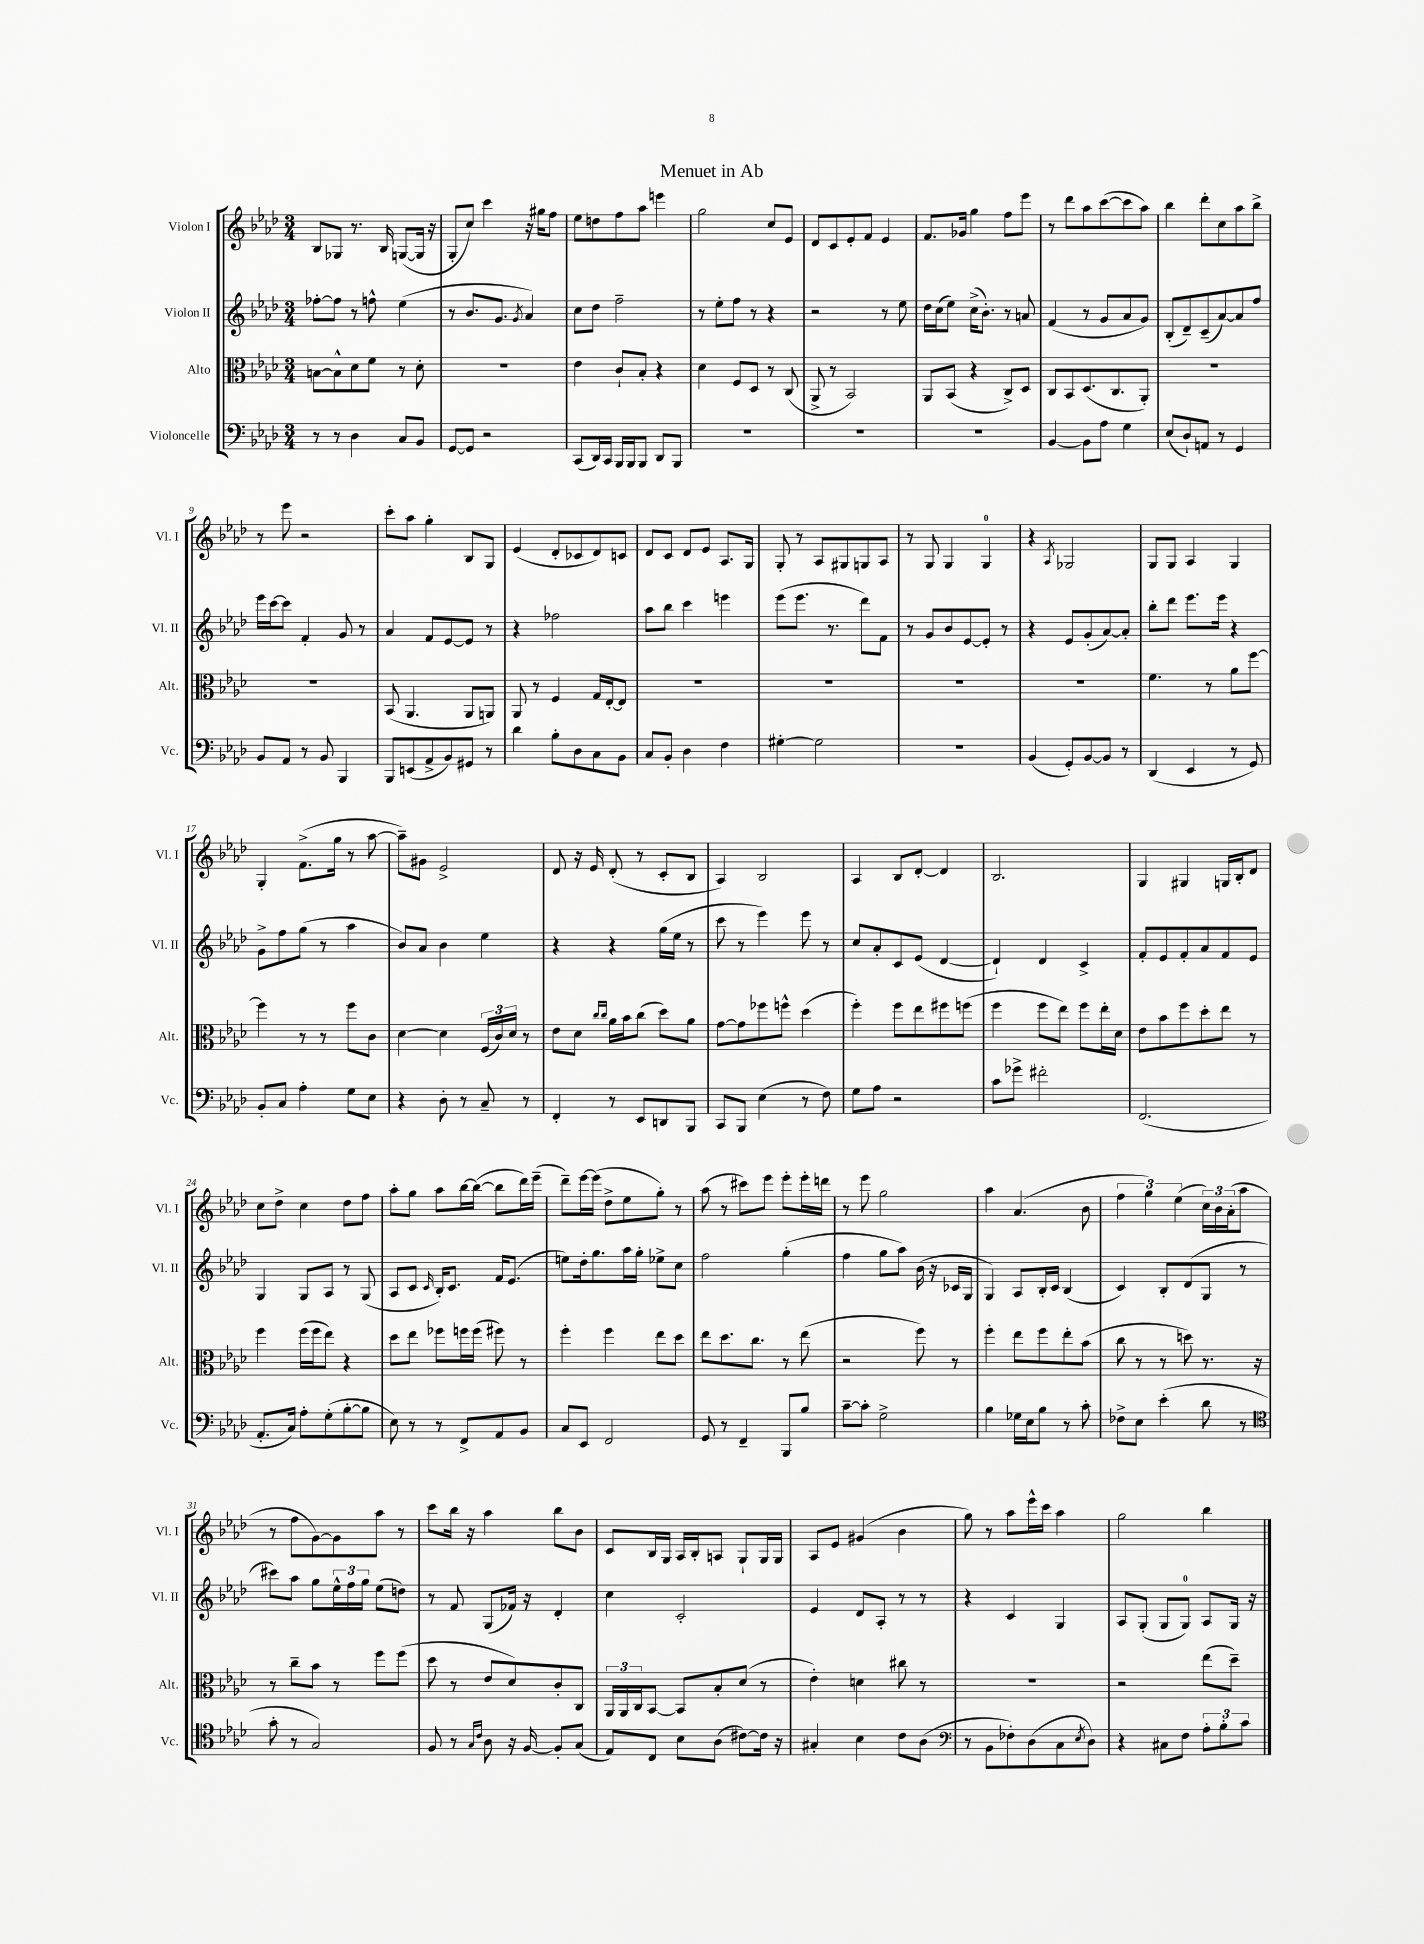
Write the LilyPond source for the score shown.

\header { title = "Menuet in Ab" }
<<
\new StaffGroup <<
\new Staff = "s0" \with { instrumentName = "Violon I" shortInstrumentName = "Vl. I" } {
    \clef treble \key aes \major \numericTimeSignature \time 3/4
    bes8 ges8 r8. bes16 g8~( g16 r16 |
    g8-. c''8) c'''4 r16 gis''16 f''8 |
    ees''8 d''8 f''8 aes''8 e'''4 |
    g''2 c''8 ees'8 |
    des'8 c'8 ees'8-. f'8 ees'4 |
    f'8. ges'16 g''4 f''8 ees'''8 |
    r8 des'''8 aes''8 c'''8~( c'''8 aes''8) |
    bes''4 des'''8-. c''8 aes''8 bes''8-> |
    r8 ees'''8 r2 |
    c'''8-. aes''8 g''4-. bes8 g8 |
    ees'4( des'8-. ces'8 des'8) c'8 |
    des'8 c'8 des'8 ees'8 aes8. g16 |
    g8-. r8 aes8 gis8 g8 aes8 |
    r8 g8 g4 g4-0 |
    r4 \acciaccatura { aes8 } ges2 |
    g8 g8 aes4 g4 |
    g4-. f'8.->( g''16 r8 aes''8~ |
    aes''8--) gis'8 ees'2-> |
    des'8 r16 ees'16 des'8-.( r8 c'8-. bes8 |
    aes4) bes2 |
    aes4 bes8 des'8~-. des'4 |
    bes2. |
    g4 gis4 g16 bes16-. des'8 |
    c''8 des''8-> c''4 des''8 f''8 |
    aes''8-. g''8 aes''8 bes''16~ bes''16~( bes''8 des'''16) ees'''16--( |
    des'''8--) ees'''16~ ees'''16( des''8-> ees''8 g''8-.) r8 |
    aes''8( r8 cis'''8) ees'''8 ees'''8-. ees'''16-. d'''16 |
    r8 ees'''8 g''2 |
    aes''4 aes'4.( bes'8 |
    \tuplet 3/2 { f''4 g''4) ees''4( } \tuplet 3/2 { c''16) bes'16 aes'16-.( } aes''8 |
    r8 f''8 g'8~) g'8 aes''8 r8 |
    c'''8 bes''16 r16 aes''4 bes''8 bes'8 |
    c'8 bes16 g16 aes16 bes16-. a8 g8-! g16 g16 |
    aes8 ees'8 gis'4( bes'4 |
    g''8) r8 aes''8 ees'''16-^ c'''16 aes''4 |
    g''2 bes''4 \bar "|." |
}
\new Staff = "s1" \with { instrumentName = "Violon II" shortInstrumentName = "Vl. II" } {
    \clef treble \key aes \major \numericTimeSignature \time 3/4
    fes''8~-. fes''8 r8 f''8-^ ees''4( |
    r8 bes'8. g'8. \acciaccatura { g'8 } aes'4) |
    c''8 des''8 f''2-- |
    r8 ees''8-. f''8 r8 r4 |
    r2 r8 ees''8 |
    des''16 c''16( ees''8) c''16->( bes'8.-.) r8 a'8 |
    f'4( r8 g'8 aes'8 g'8) |
    bes8-.( des'8--) c'8--( aes'8~) aes'8 f''8 |
    ees'''16 c'''16~ c'''8 f'4-. g'8 r8 |
    aes'4 f'8 ees'8~ ees'8 r8 |
    r4 fes''2 |
    aes''8 bes''8 c'''4 e'''4 |
    ees'''8( ees'''8. r8. des'''8) f'8 |
    r8 g'8 bes'8 ees'8~ ees'8-. r8 |
    r4 ees'8 g'8-.( aes'8~) aes'8-. |
    bes''8-. des'''8 ees'''8. ees'''16 r4 |
    g'8-> f''8 g''8( r8 aes''4 |
    bes'8) aes'8 bes'4 ees''4 |
    r4 r4 g''16( ees''16 r8 |
    c'''8 r8 ees'''4) ees'''8 r8 |
    c''8 aes'8-. c'8 ees'8( des'4~ |
    des'4-!) des'4 c'4-> |
    f'8-. ees'8 f'8-. aes'8 f'8 ees'8 |
    g4 g8 aes8 r8 g8( |
    aes8 c'8 \grace { c'16 } bes16-.) c'8. f'16 ees'8.( |
    e''8) des''16-. g''8. aes''16 g''16-. ees''8-> c''8 |
    f''2 g''4-.( |
    f''4 g''8 aes''8) bes'16( r16 ces'16 g16 |
    g4) aes8 bes16-. c'16 bes4( |
    c'4) bes8-. des'8( g8 r8 |
    cis'''8) aes''8 g''8 \tuplet 3/2 { ees''16-^ f''16 g''16 } ees''8( d''8) |
    r8 f'8 g8( fes'16) r16 des'4-. |
    c''4 c'2-. |
    ees'4 des'8 aes8-. r8 r8 |
    r4 c'4 g4 |
    aes8 g8-.( g8 g8-0) aes8 g16 r16 \bar "|." |
}
\new Staff = "s2" \with { instrumentName = "Alto" shortInstrumentName = "Alt." } {
    \clef alto \key aes \major \numericTimeSignature \time 3/4
    b8~ b8-^ des'8 f'8 r8 des'8-. |
    R2. |
    ees'4 c'8-! bes8-. r4 |
    des'4 f8 des8 r8 c8( |
    aes,8-> r8 bes,2) |
    aes,8 bes,8( r4 c8->) des8 |
    c8 bes,8 des8.( c8. aes,8-.) |
    R2. |
    R2. |
    bes,8( aes,4. aes,8 a,8) |
    aes,8 r8 f4 g16 ees16~-. ees8 |
    R2. |
    R2. |
    R2. |
    R2. |
    f'4. r8 aes'8 f''8~ |
    f''4 r8 r8 f''8 c'8 |
    des'4~ des'4 \tuplet 3/2 { f16( c'16) des'16 } r8 |
    ees'8 des'8 \grace { c''16 c''16 } aes'16 bes'16 c''8( des''8) aes'8 |
    g'8~ g'8 fes''8 f''8-^ des''4( |
    f''4-.) f''8 ees''8 fis''8 f''8( |
    f''4 f''8 ees''8) f''8 ees''16-. des'16 |
    ees'8 bes'8 f''8 des''8-. ees''8 r8 |
    f''4 f''16( f''16 ees''8) r4 |
    des''8 ees''8 fes''8 f''16 f''16( fis''8) r8 |
    f''4-. f''4 ees''8 des''8 |
    ees''8 des''8. c''8. r8 ees''8( |
    r2 f''8) r8 |
    f''4-. ees''8 f''8 ees''8-. bes'8( |
    c''8 r8 r8 d''8) r8. r16 |
    r8 c''8-- bes'8 r8 f''8 f''8( |
    des''8 r8 ees'8 des'8) c'8-. c8 |
    \tuplet 3/2 { aes,16 aes,16 c16 } bes,8~ bes,8 bes8-. des'8( r8 |
    ees'4-.) d'4 cis''8 r8 |
    R2. |
    r2 ees''8( des''8--) \bar "|." |
}
\new Staff = "s3" \with { instrumentName = "Violoncelle" shortInstrumentName = "Vc." } {
    \clef bass \key aes \major \numericTimeSignature \time 3/4
    r8 r8 des4 c8 bes,8 |
    g,8~ g,8 r2 |
    c,8( des,16) c,16 bes,,16 bes,,16 bes,,8 des,8 bes,,8 |
    R2. |
    R2. |
    R2. |
    bes,4~ bes,8 aes8 g4 |
    ees8( des8-!) a,8 r8 g,4 |
    bes,8 aes,8 r8 bes,8 bes,,4 |
    bes,,8 e,8( aes,8-> bes,8) gis,8 r8 |
    des'4 bes8-. des8 c8 bes,8 |
    c8 bes,8-. des4 f4 |
    gis4~-. gis2 |
    R2. |
    bes,4( g,8-.) bes,8~ bes,8 r8 |
    des,4( ees,4 r8 g,8) |
    bes,8-. c8 aes4-. g8 ees8 |
    r4 des8-. r8 c8-- r8 |
    f,4-. r8 ees,8 d,8 bes,,8 |
    c,8 bes,,8 ees4( r8 f8) |
    g8 aes8 r2 |
    c'8 ges'8-> fis'2-. |
    f,2.( |
    aes,8.-. c16) aes8-. g8-.( bes8~-. bes8 |
    ees8) r8 r8 f,8-> aes,8 bes,8 |
    c8 ees,8 f,2 |
    g,8 r8 f,4-- bes,,8 bes8 |
    c'8~-- c'8-. g2-> |
    bes4 ges16 ees16 bes8 r8 c'8-. |
    fes8-> ees8 ees'4-.( des'8 r8 |
    \clef tenor g'8-. r8 g2) |
    f8 r8 \grace { g16 c'16 } aes8 r16 f16~ f8-. g8( |
    ees8) c8 bes8 aes8( cis'8~) cis'16 r16 |
    gis4-. bes4 c'8 aes8( |
    \clef bass r8 bes,8 fes8-.) des8( c8 \acciaccatura { ees8 } des8) |
    r4 cis8 f8 \tuplet 3/2 { aes8-. bes8-. c'8 } \bar "|." |
}
>>
>>
